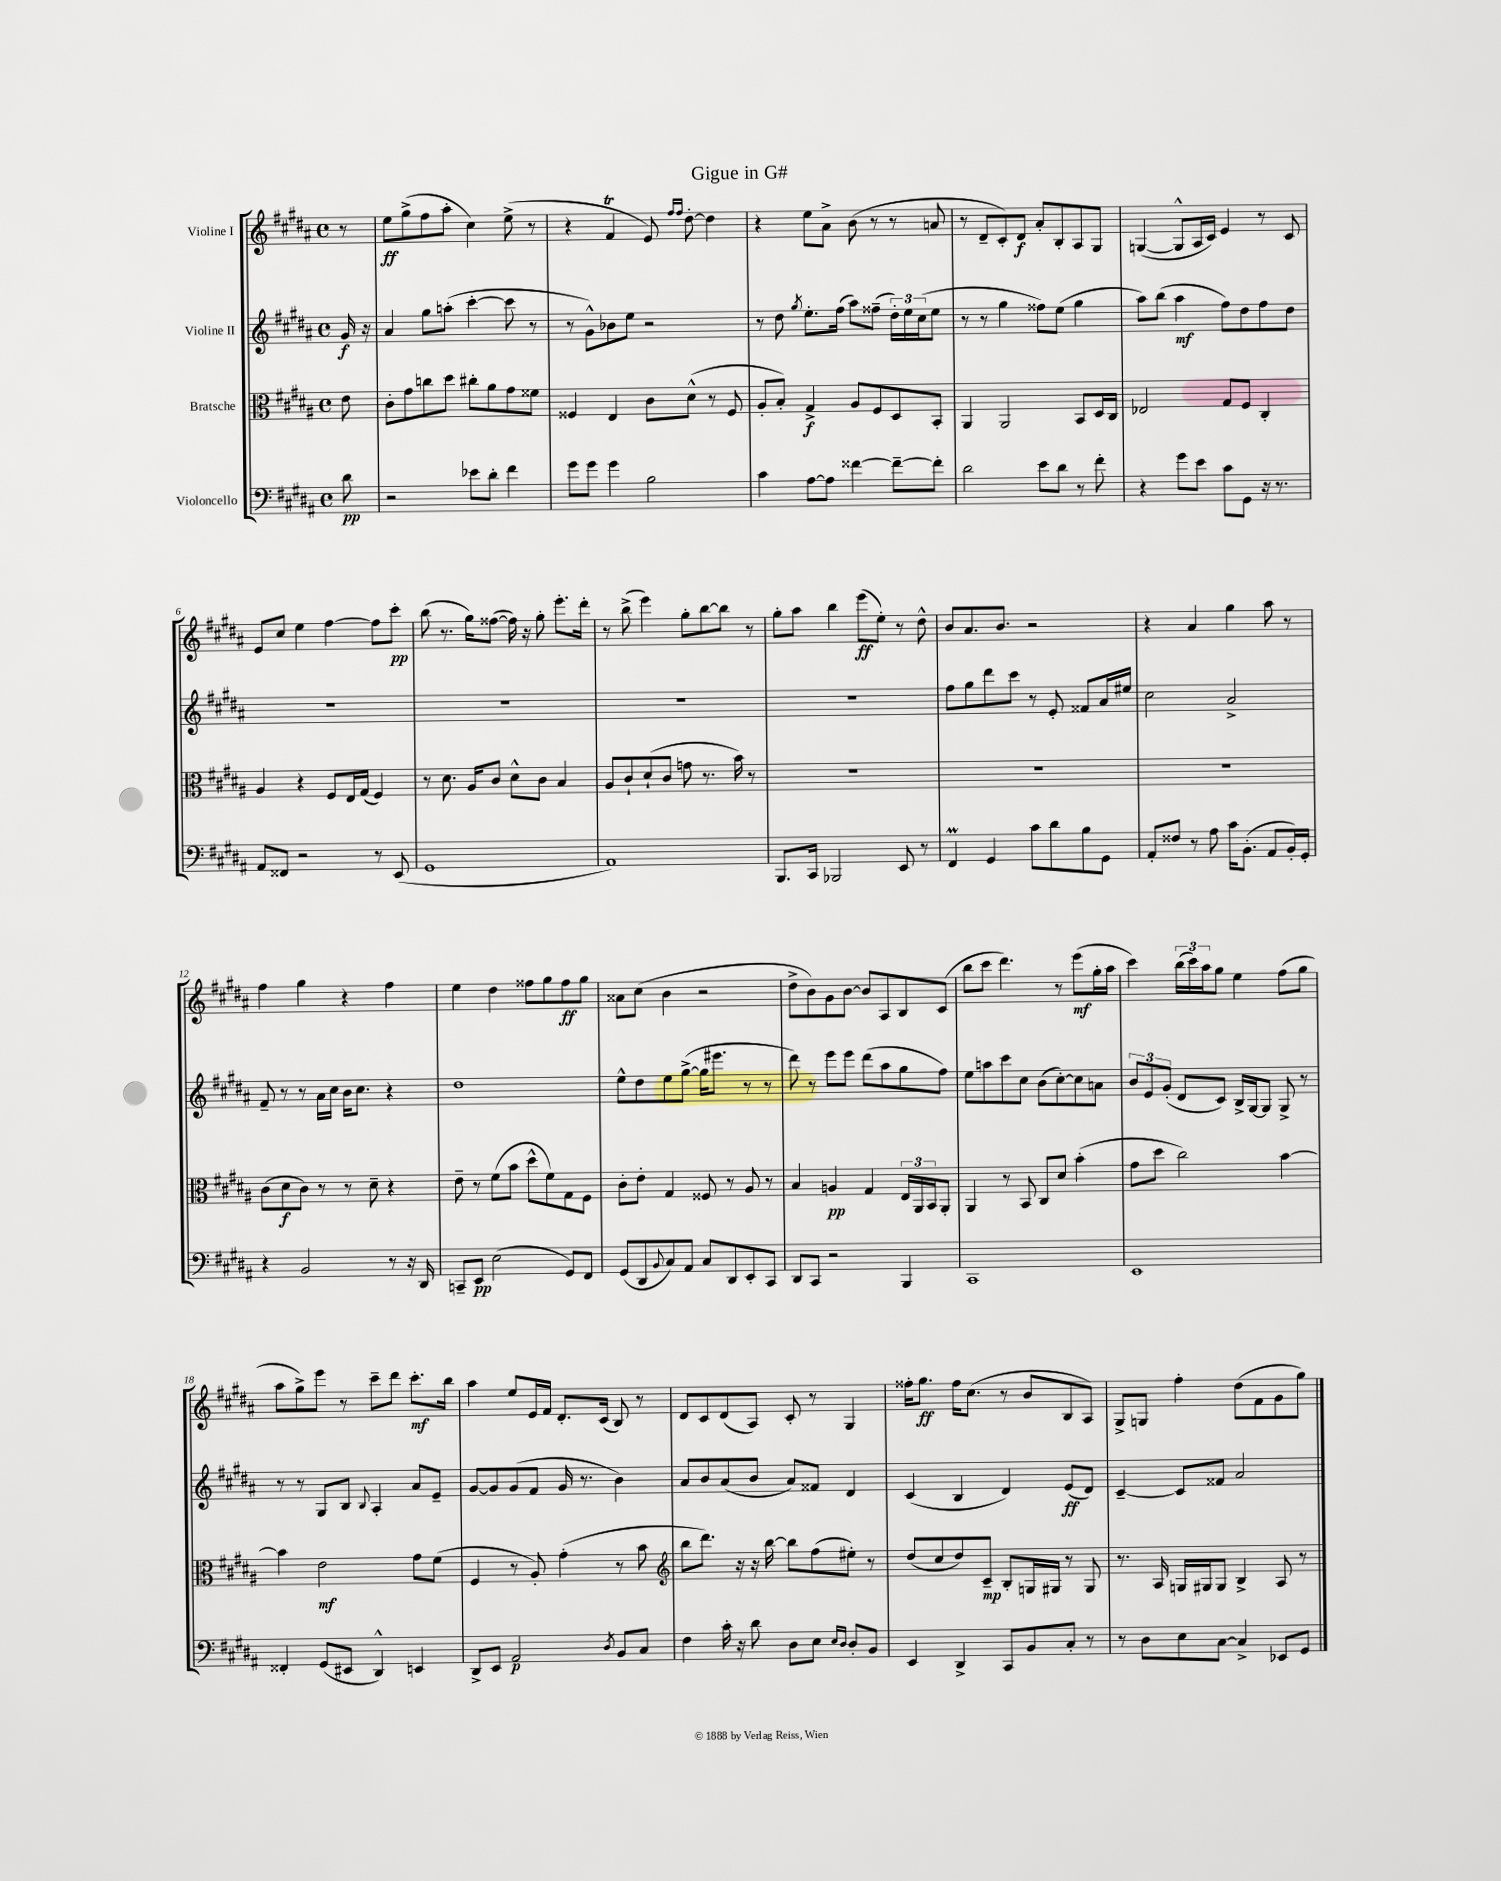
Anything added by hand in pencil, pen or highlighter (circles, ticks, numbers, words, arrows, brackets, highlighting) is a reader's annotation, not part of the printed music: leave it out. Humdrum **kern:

**kern	**kern	**kern	**kern
*staff4	*staff3	*staff2	*staff1
*clefF4	*clefC3	*clefG2	*clefG2
*k[f#c#g#d#a#]	*k[f#c#g#d#a#]	*k[f#c#g#d#a#]	*k[f#c#g#d#a#]
*M4/4	*M4/4	*M4/4	*M4/4
*met(c)	*met(c)	*met(c)	*met(c)
8d#\	8e\	16g#/	8r
.	.	16r	.
=	=	=	=
2r	8c#'\L	4a#/	8ee\L
.	8g#\	.	(8gg#^\
.	8cc\	8gg#\L	8ff#\
.	8dd#\J	(8aa'\J	8aa#'\J
8e-\L	8cc#'\L	[4ccc#'\	4cc#\)
8d#'\J	8a#\	.	.
4f#\	8g#\	8ccc#\]	(8ee^\
.	8f##\J	8r	8r
=	=	=	=
8g#\L	4F##/	8r	4r
8g#\J	.	8g#^^\L)	.
4g#\	4E/	8b-\	4f#/
.	.	8ee\J	.
2B\	8c#\L	2r	8e/)
.	.	.	16qqff#/LL
.	.	.	16qqff#/JJ
.	(8d#^^\J	.	[8dd#'\
.	8r	.	4dd#\]
.	8F##/	.	.
=	=	=	=
4c#\	8A#'/L	8r	4r
.	8B'/J)	8dd#\	.
.	.	8qgg#/	.
[8A#\L	4G#^/	8.ee'\L	8ee\L
8A#\]J	.	.	8a#^\J
.	.	(16ff#\Jk	.
[4f##\	8A#/L	8aa#\L)	(8b\
.	8F#/	(8ff##~\J	8r
8f##~\_L	8D#/	24dd#'\LL)	8r
.	.	24ee\	.
.	.	(24cc#\J	.
8f##'\]J	8BB'/J	8ee\J	8a/
=	=	=	=
2d#\	4AA#/	8r	8r
.	.	8r	8d#~/L
.	2AA#/	4gg#\	8c#'/)
.	.	.	8d#/J
8e\L	.	8ff##\L)	8a#'/L
8d#\J	.	(8ee\J	8B'/
8r	8BB/L	4gg#\	8A#/
8f#'\	16D#/L	.	8G#/J
.	16C#/JJ	.	.
=	=	=	=
4r	2E-/	8aa#\L)	([4G/
.	.	(8bb\J	.
8g#\L	.	4aa#\	8G^^/]L
8e\J	.	.	16A#/L
.	.	.	16c#/JJ)
8c#\L	8G#/L	8ff#\L)	4e/
8GG#\J	8F#/J	8dd#\	.
16r	4C#'/	8ff#\	8r
8.r	.	.	.
.	.	8dd#\J	8c#/
=	=	=	=
8AA#/L	4A#/	1r	8e/L
8FF##/J	.	.	8cc#/J
2r	4r	.	4ee\
.	8F#/L	.	[4ff#\
.	16E/L	.	.
.	(16G#/JJ	.	.
8r	4F#/)	.	8ff#\]L
(8EE/	.	.	8ccc#'\J
=	=	=	=
1GG#	8r	1r	(8bb\
.	8.d#\	.	8.r
.	16A#/LK	.	16gg#\LK)
.	8c#/J	.	([8ff##\J
.	8d#^^\L	.	16ff##\])
.	.	.	16r
.	8c#\J	.	8gg#'\
.	4B/	.	8.eee'\L
.	.	.	16ddd#'\Jk
=	=	=	=
1AA#)	8A#/L	1r	8r
.	8c#`/	.	(8bb^\
.	(8d#`/	.	4eee\)
.	8c#/J	.	.
.	8g\	.	8gg#'\L
.	8.r	.	[8bb\
.	.	.	8bb\]J
.	16b\)	.	.
.	8r	.	8r
=	=	=	=
8.BBB/L	1r	1r	8gg#'\L
.	.	.	8aa#\J
16CC#/Jk	.	.	.
2BBB-/	.	.	4bb\
.	.	.	(8eee\L
.	.	.	8ee'\J)
8EE/	.	.	8r
8r	.	.	8dd#^^\
=	=	=	=
4FF#/	1r	8ff#\L	8b/L
.	.	8gg#\	8.a#/
4GG#/	.	8ddd#\	.
.	.	.	8.b/J
.	.	8ccc#\J	.
8c#\L	.	8r	2r
8d#\	.	8e'/	.
8B\	.	8f##/L	.
8GG#\J	.	16a#/L	.
.	.	16ee#/JJ	.
=	=	=	=
8AA#'/L	1r	2cc#\	4r
8F##/J	.	.	.
8r	.	.	4a#/
8A#\	.	.	.
16c#\LK	.	2a#^/	4gg#\
(8.BB'\J	.	.	.
8AA#/L	.	.	8aa#\
16BB'/L)	.	.	8r
16GG#'/JJ	.	.	.
=	=	=	=
4r	(8c#\L	8f#~/	4ff#\
.	8d#\	8r	.
2BB/	8c#\J)	8r	4gg#\
.	8r	16a#\LL	.
.	.	16cc#\JJ	.
.	8r	16b\LK	4r
.	.	8.cc#\J	.
.	8d#~\	.	.
8r	4r	4r	4ff#\
16r	.	.	.
16DD#/	.	.	.
=	=	=	=
8CC~/L	8e~\	1dd#	4ee\
8EE/J	8r	.	.
(2E\	(8f#\L	.	4dd#\
.	8b\J	.	.
.	8dd#^^\L	.	8ff##\L
.	8f#\)	.	8gg#\
8GG#/L)	8G#\	.	8ff##\
8FF#/J	8F#\J	.	8gg#\J
=	=	=	=
(8GG#/L	8c#'\L	8ee^^\L	8a##\L
8DD#/	8e'\J	8dd#\	(8cc#\J
8qqBB/	.	.	.
8C#/)	4G#/	8ee\	4b\
8AA#/J	.	([8gg#^\J	.
8C#/L	8F##/	16gg#\]LK	2r
.	.	8.eee#\J	.
8DD#/	8r	.	.
8EE'/	8A#/	8r	.
8CC#/J	8r	8r	.
=	=	=	=
8DD#/L	4B/	8ddd#\)	8dd#^\L
8CC#/J	.	8r	8b\)
2r	4A/	8eee\L	8g#\
.	.	8eee\J	[8b\J
.	4G#/	(8ddd#\L	8b/]L
.	.	8aa#\	8A#/
4BBB/	24E/LL	8gg#\	8B/
.	24AA#/	.	.
.	24BB/J	.	.
.	8AA#'/J	8ff#\J)	(8c#/J
=	=	=	=
1CC#	4AA#/	8ee\L	8bb\L
.	.	8aa\	8ccc#\J
.	8r	8ccc#\	4.ddd#\)
.	8BB/	8cc#\J	.
.	8C#/L	(8b\L	.
.	8d#/J	[8cc#'\)	8r
.	(4b'\	8cc#\]	(8eee\L
.	.	8a\J	16gg#'\L
.	.	.	16aa#\JJ
=	=	=	=
1EE	8g#\L	12b/L	4ccc#\)
.	.	12e/	.
.	8dd#\J	.	.
.	.	(12g#'/J	.
.	2cc#\)	8d#/L	(24bb\LL
.	.	.	24ccc#\)
.	.	.	24aa#\J
.	.	8c#/J)	8gg#\J
.	.	16B^/LL	4ee\
.	.	[16G#/J	.
.	.	8G#/]J	.
.	[4b\	8G#^/	(8ff#\L
.	.	8r	8gg#\J
=	=	=	=
4FF##'/	4b\]	8r	8aa#\L
.	.	8r	8gg#^\)
(8GG#/L	2e\	8G#/L	8eee\J
8EE#/J	.	8B/J	8r
.	.	8qqB/	.
4DD#^^/)	.	4A#'/	8ccc#~\L
.	.	.	8ddd#\J
4EE/	8g#\L	8a#/L	8.ccc#'\L
.	(8f#\J	8e~/J	.
.	.	.	16bb\Jk
=	=	=	=
8DD#^/L	4F#/	[8g#/L	4aa#\
8EE/J	.	8g#/]	.
2AA#/	8r	(8g#/	8ee/L
.	8A#'/)	8f#/J	16e/L
.	.	.	16f#/JJ
.	(4g#'\	16g#/	8.d#'/L
.	.	8.r	.
.	.	.	(16c#/Jk
8qD#/	.	.	.
8BB/L	8r	4b\)	8B/)
8C#/J	8b\	.	8r
=	=	=	=
*	*clefG2	*	*
4F#\	8bb\L	8a#/L	8d#/L
.	8.ddd#\J)	8b/	8c#/
16c#'\	.	(8a#/	(8d#/
16r	16r	.	.
8d#\	16r	8b/J	8A#/J)
.	[16bb\	.	.
8D#\L	8bb\]L	8a#/L)	8c#'/
8E\J	(8ff#\	8f##/J	8r
16qqE/LL	.	.	.
16qqD#/JJ	.	.	.
8D#'/L	8ee#'\J)	4d#/	4G#/
8BB/J	8r	.	.
=	=	=	=
4EE/	(8dd#/L	(4c#/	16ff##'\LK
.	.	.	8.gg#\J
.	8cc#/	.	.
4DD#^/	8dd#/)	4B/	16ff##\LK
.	.	.	(8.cc#\J
.	8c#~/J	.	.
8CC#/L	8B'/L	4d#/)	8r
8BB/	16G/L	.	8b/L
.	16G#/JJ	.	.
8C#'/J	8r	(8e/L	8B/
8r	8G#/	8d#/J)	8A#/J)
=	=	=	=
8r	8.r	[4c#~/	8G#^/L
8D#\L	.	.	8G/J
.	16A#/	.	.
8E\	16G/LL	8c#/]L	4ff#'\
.	16G#/J	.	.
[8C#\J	8G#/J	8f##/J	.
4C#^/]	4B^/	2a#/	(8dd#\L
.	.	.	8f#\
8EE-/L	8A#/	.	8g#\
8GG#/J	8r	.	8gg#\J)
==	==	==	==
*-	*-	*-	*-
